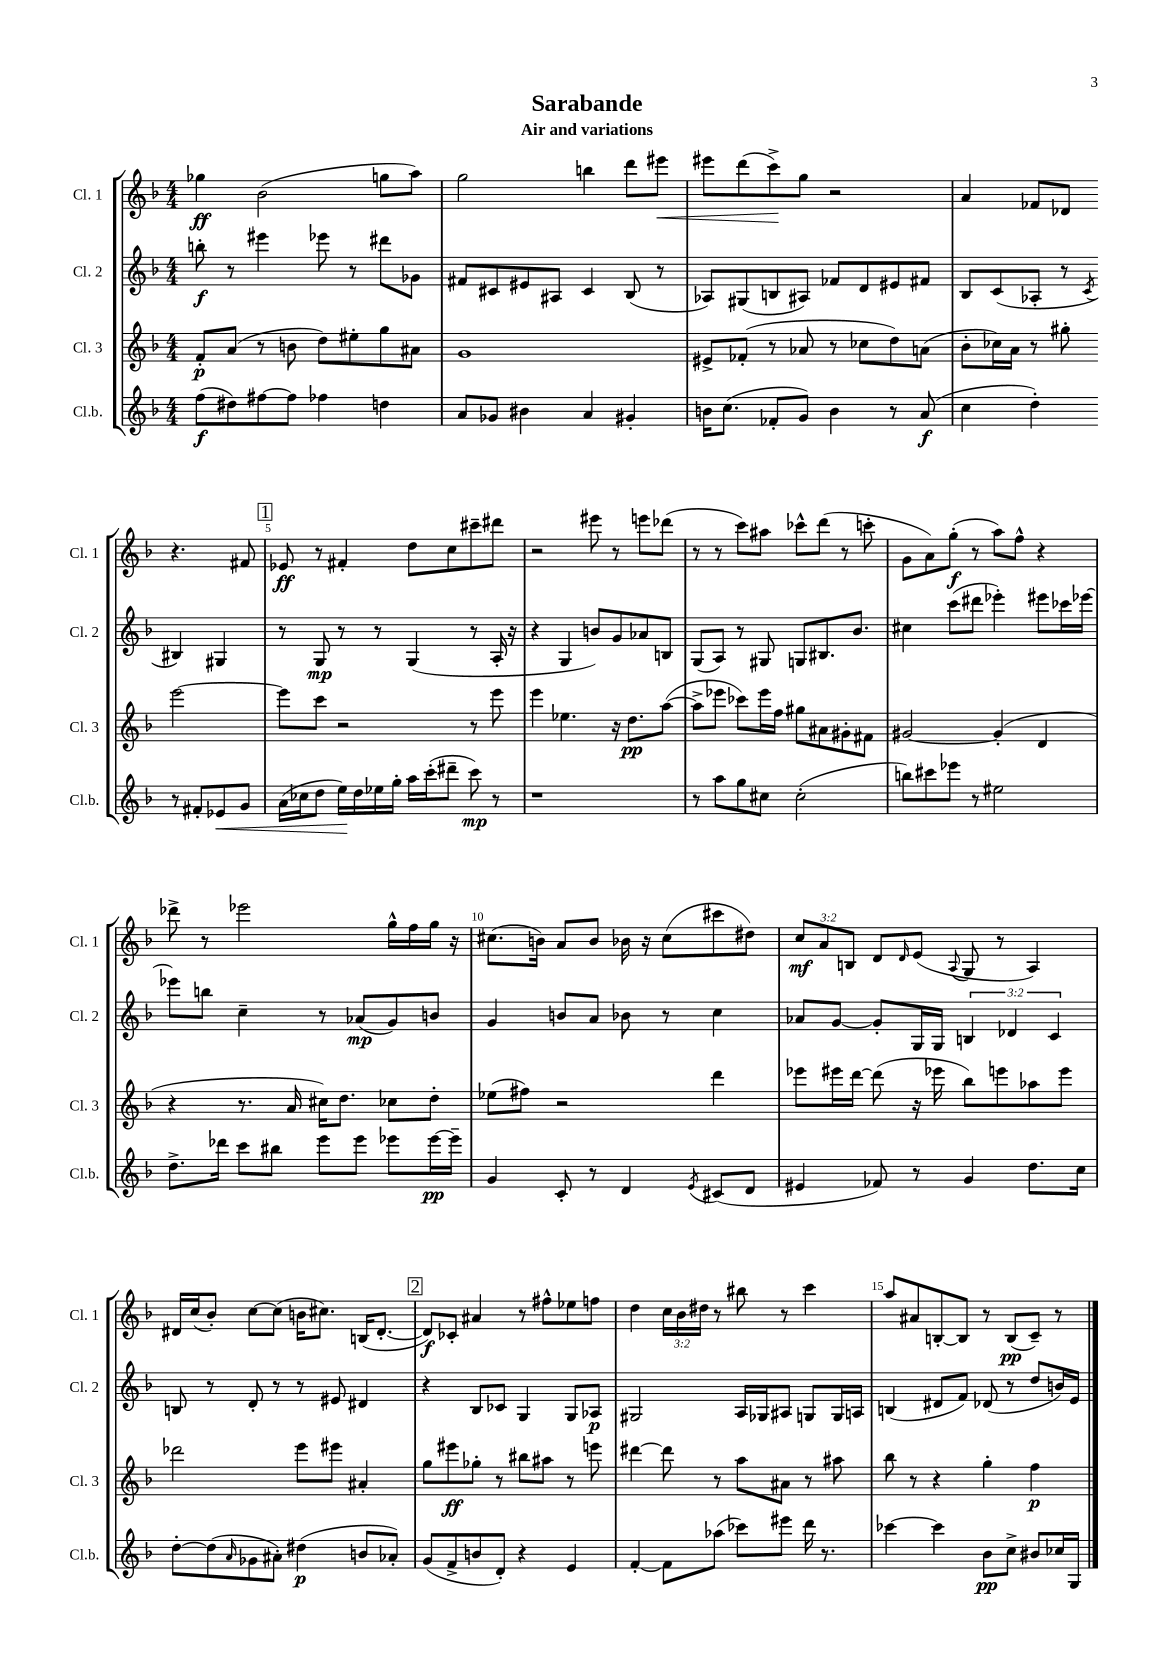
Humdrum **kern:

**kern	**dynam	**kern	**dynam	**kern	**dynam	**kern	**dynam
*part4	*part4	*part3	*part3	*part2	*part2	*part1	*part1
*staff4	*staff4	*staff3	*staff3	*staff2	*staff2	*staff1	*staff1
*I"Cl.b.	*	*I"Cl. 3	*	*I"Cl. 2	*	*I"Cl. 1	*
*I'Cl.b.	*	*I'Cl. 3	*	*I'Cl. 2	*	*I'Cl. 1	*
*clefG2	*	*clefG2	*	*clefG2	*	*clefG2	*
*k[b-]	*	*k[b-]	*	*k[b-]	*	*k[b-]	*
*M4/4	*	*M4/4	*	*M4/4	*	*M4/4	*
=1	=1	=1	=1	=1	=1	=1	=1
(8ff\L	f	8f'/L	p	8bbn'\	f	4gg-X\	ff
8dd#X\)	.	(8a/J	.	8r	.	.	.
[8ff#X\	.	8r	.	4eee#X\	.	(2b-\	.
8ff#\J]	.	8bn\	.	.	.	.	.
4ff-X\	.	8dd\L)	.	8eee-X\	.	.	.
.	.	8ee#X'\	.	8r	.	.	.
4ddn\	.	8gg\	.	8ddd#X\L	.	8ggn\L	.
.	.	8a#X\J	.	8g-X\J	.	8aa\J)	.
=2	=2	=2	=2	=2	=2	=2	=2
8a/L	.	1g	.	8f#X/L	.	2gg\	.
8g-X/J	.	.	.	8c#X/	.	.	.
4b#X\	.	.	.	8e#X/	.	.	.
.	.	.	.	8A#X/J	.	.	.
4a/	.	.	.	4c#/	.	4bbn\	.
4g#X'/	.	.	.	(8B-/	.	8ddd\L	.
!	!	!	!	!	!	!	!LO:HP:b
.	.	.	.	8r	.	8eee#X\J	<
=3	=3	=3	=3	=3	=3	=3	=3
16bn\KL	.	8e#X^/L	.	8A-X/L)	.	8eee#X\L	.
(8.cc\J	.	.	.	.	.	.	.
.	.	(8f-X'/J	.	(8G#X/	.	(8ddd\	.
8f-X'/L	.	8r	.	8Bn/	.	8ccc^\)	.
8g/J)	.	8a-X/	.	8A#X/J)	.	8gg\J	[
4b\	.	8r	.	8f-X/L	.	2r	.
.	.	8cc-X\L	.	8d/	.	.	.
8r	.	8dd\)	.	8e#X/	.	.	.
(8a/	f	(8an\J	.	8f#X/J	.	.	.
=4	=4	=4	=4	=4	=4	=4	=4
4cc\	.	8b-'\L	.	8B-/L	.	4a/	.
.	.	16cc-X\L)	.	(8c/	.	.	.
.	.	16a\JJ	.	.	.	.	.
4dd'\)	.	8r	.	8A-X'/J	.	8f-X/L	.
.	.	8gg#X'\	.	8r	.	8d-X/J	.
.	.	.	.	8qc/	.	.	.
8r	.	[2eee\	.	4B#X/)	.	4.r	.
8f#X'/L	.	.	.	.	.	.	.
!	!LO:HP:b	!	!	!	!	!	!
8e-X/	<	.	.	4G#X/	.	.	.
8g/J	.	.	.	.	.	8f#X/	.
!!LO:LB:g=z
!!LO:REH:place=s1:t=1
=5	=5	=5	=5	=5	=5	=5	=5
(16a\LL	.	8eee\L]	.	8r	.	8e-X/	ff
16cc-X\J	.	.	.	.	.	.	.
8dd\J	.	8ccc\J	.	8G/	mp	8r	.
16ee\LL)	.	2r	.	8r	.	4f#X'/	.
16dd\	[	.	.	.	.	.	.
16ee-X\	.	.	.	8r	.	.	.
16gg'\JJ	.	.	.	.	.	.	.
16aa\LL	.	.	.	(4G/	.	8dd\L	.
(16ccc'\J	.	.	.	.	.	.	.
8ddd#X~\J	.	.	.	.	.	8cc\	.
8ccc\)	mp	8r	.	8r	.	8ccc#X~\	.
8r	.	8eee\	.	16A'/	.	8ddd#X\J	.
.	.	.	.	16r	.	.	.
=6	=6	=6	=6	=6	=6	=6	=6
1r	.	4eee\	.	4r	.	2r	.
.	.	4.ee-X\	.	4G/	.	.	.
.	.	.	.	8bn/L)	.	8eee#X\	.
.	.	16r	.	8g/	.	8r	.
.	.	8.dd\L	pp	.	.	.	.
.	.	.	.	8a-X/	.	8eeen\L	.
.	.	([8aa\J	.	8Bn/J	.	(8ddd-X\J	.
=7	=7	=7	=7	=7	=7	=7	=7
8r	.	8aa^\L]	.	(8G/L	.	8r	.
8aa\L	.	8eee-X\J	.	8A/J)	.	8r	.
8gg\	.	8ccc-X\L)	.	8r	.	8ccc\L)	.
8cc#X\J	.	16eee-\L	.	8G#X/	.	8aa#X\J	.
.	.	16ff\JJ	.	.	.	.	.
(2cc#'\	.	8gg#X\L	.	8Gn/L	.	8ccc-X^^\L	.
.	.	8a#X\	.	8.B#X/	.	(8ddd\J	.
.	.	8g#X'\	.	.	.	8r	.
.	.	.	.	8.b-/J	.	.	.
.	.	8f#X\J	.	.	.	8cccn'\	.
=8	=8	=8	=8	=8	=8	=8	=8
8bbn\L)	.	[2g#X/	.	4cc#X\	.	8g\L	.
8ccc#X\	.	.	.	.	.	8a\)	.
8eee-X\J	.	.	.	(8ccc\L	.	(8gg'\J	f
8r	.	.	.	8ddd#X\J	.	8r	.
2ee#X\	.	(4g#'/]	.	4eee-X'\)	.	8aa\L)	.
.	.	.	.	.	.	8ff^^\J	.
.	.	4d/	.	8eee#X\L	.	4r	.
.	.	.	.	16ccc-X\L	.	.	.
.	.	.	.	[16eee-X\JJ	.	.	.
!!LO:LB:g=z
=9	=9	=9	=9	=9	=9	=9	=9
8.dd^\L	.	4r	.	8eee-X\L]	.	8ddd-X^\	.
.	.	.	.	8bbn\J	.	8r	.
16ddd-X\Jk	.	.	.	.	.	.	.
8ccc\L	.	8.r	.	4cc~\	.	2eee-X\	.
8bb#X\J	.	.	.	.	.	.	.
.	.	16a/	.	.	.	.	.
8eee\L	.	16cc#X\KL)	.	8r	.	.	.
.	.	8.dd\J	.	.	.	.	.
8eee\J	.	.	.	(8a-X/L	mp	.	.
8eee-X\L	.	8cc-X\L	.	8g/)	.	16gg^^\LL	.
.	.	.	.	.	.	16ff\	.
[16eee-\L	pp	8dd'\J	.	8bn/J	.	16gg\JJ	.
16eee-~\JJ]	.	.	.	.	.	16r	.
=10	=10	=10	=10	=10	=10	=10	=10
4g/	.	(8ee-X\L	.	4g/	.	(8.cc#X\L	.
.	.	8ff#X\J)	.	.	.	.	.
.	.	.	.	.	.	16bn\Jk)	.
8c'/	.	2r	.	8bn/L	.	8a/L	.
8r	.	.	.	8a/J	.	8b/J	.
4d/	.	.	.	8b-X\	.	16b-X\	.
.	.	.	.	.	.	16r	.
.	.	.	.	8r	.	(8cc#\L	.
8qe/	.	.	.	.	.	.	.
(8c#X/L	.	4ddd\	.	4cc\	.	8ccc#X\	.
8d/J	.	.	.	.	.	8dd#X\J)	.
=11	=11	=11	=11	=11	=11	=11	=11
4e#X/	.	8eee-X\L	.	8a-X/L	.	12cc/L	mf
.	.	.	.	.	.	12a/	.
.	.	16eee#X\L	.	[8g/J	.	.	.
.	.	.	.	.	.	12Bn/J	.
.	.	[16ddd\JJ	.	.	.	.	.
8f-X/)	.	(8ddd\]	.	8g'/L]	.	8d/L	.
.	.	.	.	.	.	16qqd/	.
8r	.	16r	.	16G/L	.	(8e/J	.
.	.	16eee-X\	.	16G/JJ	.	.	.
.	.	.	.	.	.	8qqA/	.
4g/	.	8bb-\L)	.	6Bn/	.	8G/	.
.	.	8eeen\	.	.	.	8r	.
.	.	.	.	6d-X/	.	.	.
8.dd\L	.	8aa-X\	.	.	.	4A/)	.
.	.	.	.	6c/	.	.	.
.	.	8eee\J	.	.	.	.	.
16cc\Jk	.	.	.	.	.	.	.
!!LO:LB:g=z
=12	=12	=12	=12	=12	=12	=12	=12
[8dd'\L	.	2ddd-X\	.	8Bn/	.	16d#X/LL	.
.	.	.	.	.	.	(16cc/J	.
(8dd\]	.	.	.	8r	.	8b-'/J)	.
16qqa/	.	.	.	.	.	.	.
8g-X\	.	.	.	8d'/	.	[8cc\L	.
8a#X'\J)	.	.	.	8r	.	(8cc\J]	.
(4dd#X\	p	8eee\L	.	8r	.	16bn\KL	.
.	.	.	.	.	.	8.cc#X\J)	.
.	.	8eee#X\J	.	8e#X/	.	.	.
8bn/L	.	4a#X'/	.	4d#X/	.	(16Bn/KL	.
.	.	.	.	.	.	[8.d#'/J	.
8a-X'/J)	.	.	.	.	.	.	.
!!LO:REH:place=s1:t=2
=13	=13	=13	=13	=13	=13	=13	=13
(8g/L	.	8gg\L	.	4r	.	8d#/L])	f
8f^/	.	8eee#X\	ff	.	.	8c-X'/J	.
8bn/	.	8gg-X'\J	.	8B-/L	.	4a#X/	.
8d'/J)	.	8r	.	8c-X/J	.	.	.
4r	.	8bb#X\L	.	4G/	.	8r	.
.	.	8aa#X\J	.	.	.	8ff#X^^\L	.
4e/	.	8r	.	8G/L	.	8ee-X\	.
.	.	8eeen\	.	8A-X/J	p	8ffn\J	.
=14	=14	=14	=14	=14	=14	=14	=14
[4f'/	.	[4ddd#X\	.	2G#X/	.	4dd\	.
8f\L]	.	8ddd#\]	.	.	.	24cc\LL	.
.	.	.	.	.	.	24b-\	.
.	.	.	.	.	.	24dd#X\JJ	.
(8aa-X\J	.	8r	.	.	.	8r	.
8ccc-X\L)	.	8aa\L	.	16A/LL	.	8bb#X\	.
.	.	.	.	16G-X/J	.	.	.
8eee#X\J	.	8a#X\J	.	8A#X/J	.	8r	.
16ddd\	.	8r	.	8Gn/L	.	4ccc\	.
8.r	.	.	.	.	.	.	.
.	.	8aa#X\	.	16G/L	.	.	.
.	.	.	.	16An/JJ	.	.	.
=15	=15	=15	=15	=15	=15	=15	=15
[4ccc-X\	.	8bb-\	.	(4Bn/	.	8aa/L	.
.	.	8r	.	.	.	8a#X/	.
4ccc-\]	.	4r	.	8d#X/L	.	[8Bn'/	.
.	.	.	.	8f/J)	.	8B/J]	.
8b-\L	pp	4gg'\	.	(8d-X/	.	8r	.
8cc^\J	.	.	.	8r	.	(8B/L	pp
8b#X/L	.	4ff\	p	8dd/L	.	8c~/J)	.
16cc-X/L	.	.	.	16bn/L)	.	8r	.
16G/JJ	.	.	.	16e/JJ	.	.	.
==	==	==	==	==	==	==	==
*-	*-	*-	*-	*-	*-	*-	*-
